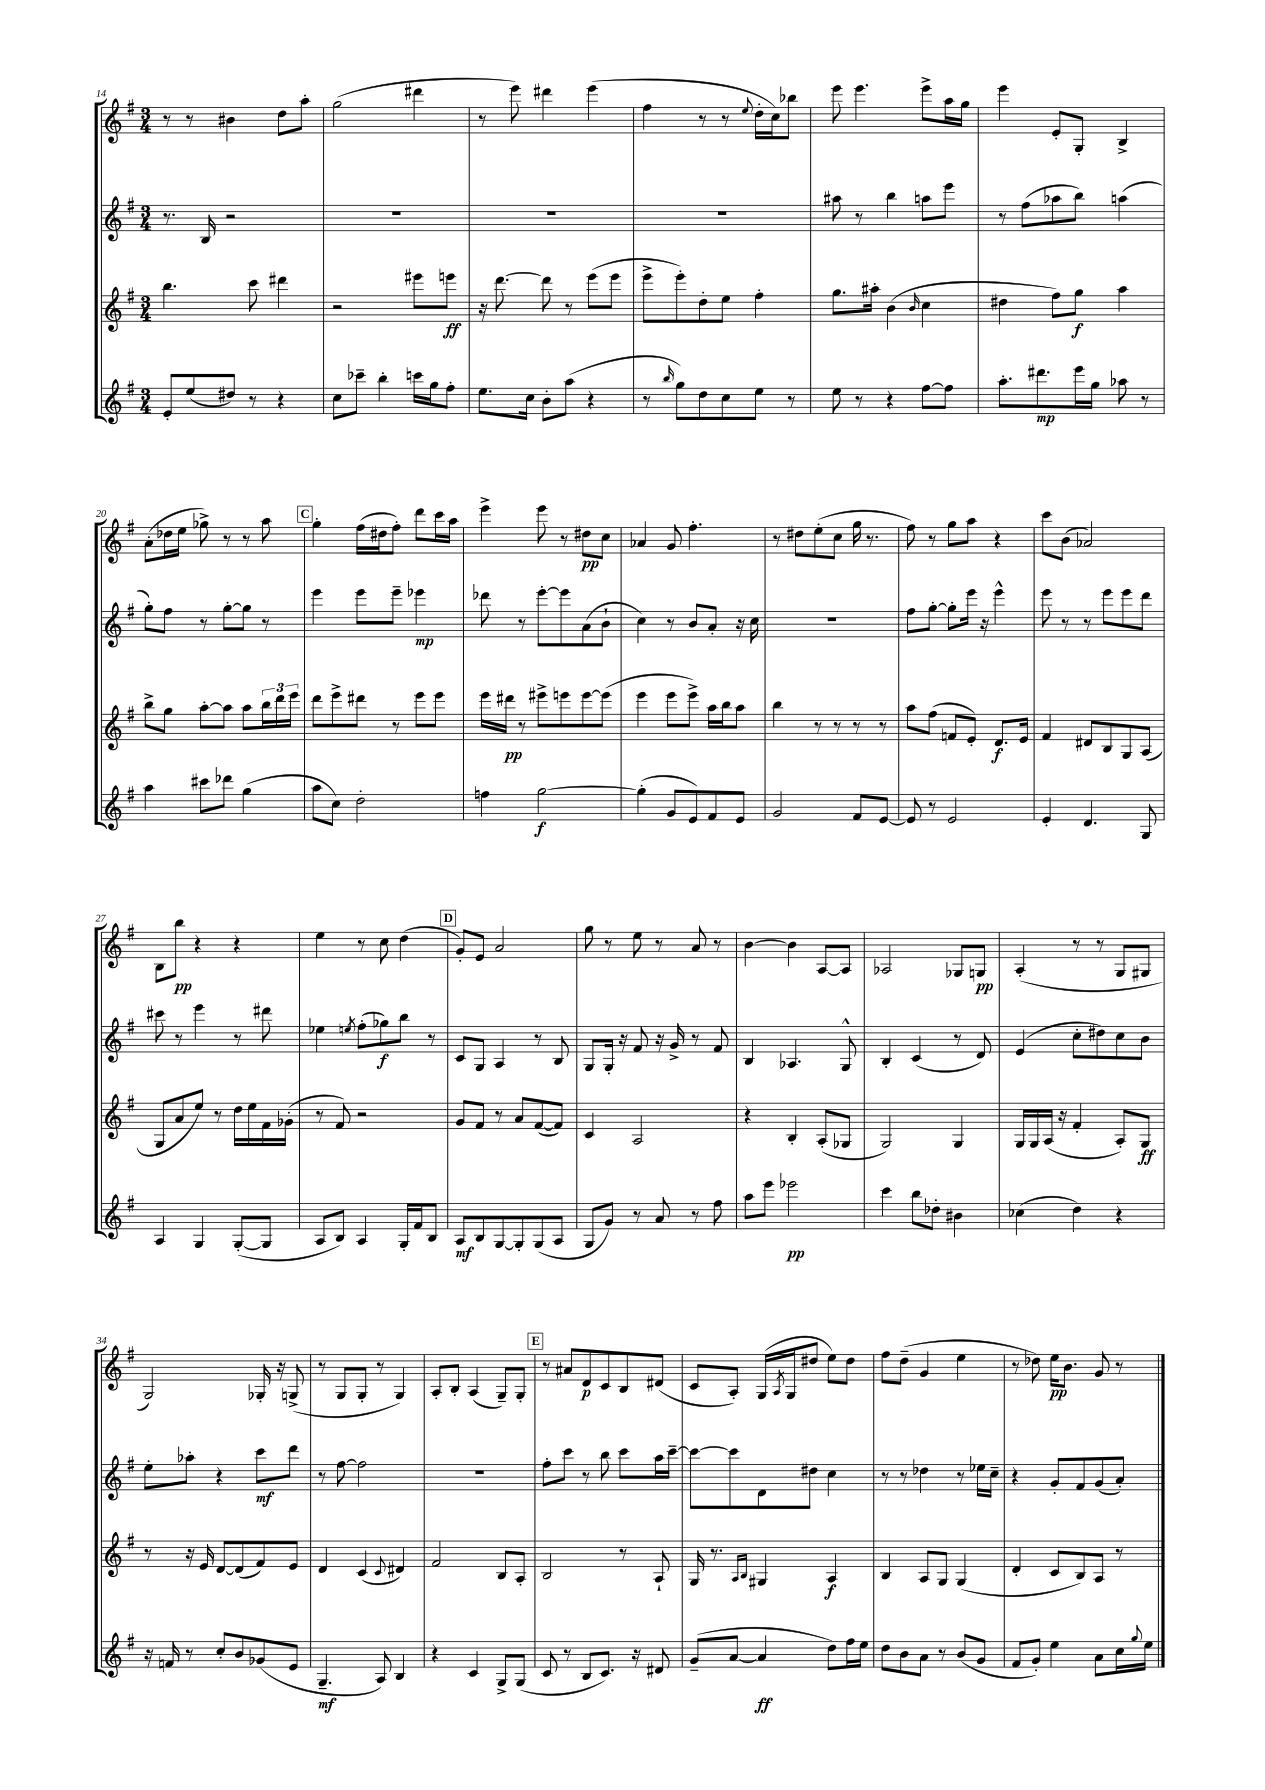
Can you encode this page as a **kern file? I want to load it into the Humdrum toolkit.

**kern	**dynam	**kern	**dynam	**kern	**dynam	**kern	**dynam
*part4	*part4	*part3	*part3	*part2	*part2	*part1	*part1
*staff4	*staff4	*staff3	*staff3	*staff2	*staff2	*staff1	*staff1
*clefG2	*	*clefG2	*	*clefG2	*	*clefG2	*
*k[f#]	*	*k[f#]	*	*k[f#]	*	*k[f#]	*
*M3/4	*	*M3/4	*	*M3/4	*	*M3/4	*
=14	=14	=14	=14	=14	=14	=14	=14
8e'/L	.	4.bb\	.	8.r	.	8r	.
(8ee/	.	.	.	.	.	8r	.
.	.	.	.	16B/	.	.	.
8dd#X/J)	.	.	.	2r	.	4b#X\	.
8r	.	8ccc\	.	.	.	.	.
4r	.	4ddd#X\	.	.	.	8dd\L	.
.	.	.	.	.	.	8aa'\J	.
=15	=15	=15	=15	=15	=15	=15	=15
8cc\L	.	2r	.	2.r	.	(2gg\	.
8ccc-X~\J	.	.	.	.	.	.	.
4bb'\	.	.	.	.	.	.	.
16cccn\LL	.	8eee#X\L	.	.	.	4ddd#X\	.
16gg\J	.	.	.	.	.	.	.
8ff#'\J	.	8eeen\J	ff	.	.	.	.
=16	=16	=16	=16	=16	=16	=16	=16
8.ee\L	.	16r	.	2.r	.	8r	.
.	.	[8.ddd\	.	.	.	.	.
.	.	.	.	.	.	8eee\)	.
16cc\Jk	.	.	.	.	.	.	.
8b'\L	.	8ddd\]	.	.	.	4ddd#X\	.
(8aa\J	.	8r	.	.	.	.	.
4r	.	(8eee\L	.	.	.	(4eee\	.
.	.	8eee\J	.	.	.	.	.
=17	=17	=17	=17	=17	=17	=17	=17
8r	.	8eee^\L	.	2.r	.	4ff#\	.
16qqbb/	.	.	.	.	.	.	.
8gg\L)	.	8eee'\)	.	.	.	.	.
8dd\	.	8dd'\	.	.	.	8r	.
8cc\	.	8ee\J	.	.	.	8r	.
.	.	.	.	.	.	8qqee/	.
8ee\J	.	4ff#'\	.	.	.	16dd'\LL	.
.	.	.	.	.	.	16cc\J)	.
8r	.	.	.	.	.	8bb-X\J	.
=18	=18	=18	=18	=18	=18	=18	=18
8ee\	.	8.gg\L	.	8aa#X\	.	8eee\	.
8r	.	.	.	8r	.	4.eee\	.
.	.	16aa#X'\Jk	.	.	.	.	.
4r	.	(4b\	.	4bb\	.	.	.
.	.	16qqb/	.	.	.	.	.
[8ff#\L	.	4cc\	.	8aan\L	.	8eee^\L	.
8ff#\J]	.	.	.	8eee\J	.	16aa\L	.
.	.	.	.	.	.	16gg\JJ	.
=19	=19	=19	=19	=19	=19	=19	=19
8.aa'\L	.	4dd#X\	.	8r	.	4eee\	.
.	.	.	.	(8ff#\L	.	.	.
8.ddd#X\	mp	.	.	.	.	.	.
.	.	8ff#\L)	.	8aa-X\	.	8e'/L	.
16eee\L	.	8gg\J	f	8bb\J)	.	8G'/J	.
16gg\JJ	.	.	.	.	.	.	.
8aa-X\	.	4aa\	.	(4aan\	.	4B^/	.
8r	.	.	.	.	.	.	.
!!LO:LB:g=z
=20	=20	=20	=20	=20	=20	=20	=20
4aa\	.	8bb^\L	.	8gg'\L)	.	(8a'\L	.
.	.	8gg\J	.	8ff#\J	.	16dd-X\L	.
.	.	.	.	.	.	16ee\JJ	.
8ccc#X\L	.	[8aa'\L	.	8r	.	8gg-X^\)	.
8ddd-X\J	.	8aa\J]	.	[8gg'\L	.	8r	.
(4gg\	.	8aa\L	.	8gg\J]	.	8r	.
.	.	24bb\L	.	8r	.	8aa\	.
.	.	24ddd\	.	.	.	.	.
.	.	24eee\JJ	.	.	.	.	.
!!LO:REH:place=s1:t=C
=21	=21	=21	=21	=21	=21	=21	=21
8aa\L	.	8ddd\L	.	4eee\	.	4gg'\	.
8cc\J)	.	8eee^\	.	.	.	.	.
2dd'\	.	8ddd#X\J	.	8eee\L	.	(16ff#\LL	.
.	.	.	.	.	.	16dd#X\J	.
.	.	8r	.	8eee~\J	.	8ff#'\J)	.
.	.	8eee\L	.	4eee-X\	mp	8ddd\L	.
.	.	8eee\J	.	.	.	16ccc\L	.
.	.	.	.	.	.	16aa\JJ	.
=22	=22	=22	=22	=22	=22	=22	=22
4ffn\	.	16eee\LL	.	8ddd-X\	.	4eee^\	.
.	.	16ddd#X\JJ	pp	.	.	.	.
.	.	8r	.	8r	.	.	.
[2gg\	f	8eee#X^\L	.	[8eee'\L	.	8eee\	.
.	.	8eeen\	.	8eee\]	.	8r	.
.	.	[8eee\	.	(8a\	.	8dd#X\L	pp
.	.	(8eee\J]	.	8b`\J	.	8cc\J	.
=23	=23	=23	=23	=23	=23	=23	=23
(4gg'\]	.	4eee\	.	4cc\)	.	4a-X/	.
8g/L	.	8eee\L	.	8r	.	8g/	.
8e/)	.	8eee^\J)	.	8b/L	.	4.ff#'\	.
8f#/	.	16aa\LL	.	8a'/J	.	.	.
.	.	16bb\J	.	.	.	.	.
8e/J	.	8aa\J	.	16r	.	.	.
.	.	.	.	16cc\	.	.	.
=24	=24	=24	=24	=24	=24	=24	=24
2g/	.	4bb\	.	2.r	.	8r	.
.	.	.	.	.	.	8dd#X\L	.
.	.	8r	.	.	.	(8ee'\	.
.	.	8r	.	.	.	8cc\J	.
8f#/L	.	8r	.	.	.	16gg\	.
.	.	.	.	.	.	8.r	.
[8e/J	.	8r	.	.	.	.	.
=25	=25	=25	=25	=25	=25	=25	=25
8e/]	.	8aa\L	.	8ff#\L	.	8ff#\)	.
8r	.	(8ff#\J	.	[8gg'\J	.	8r	.
2e/	.	8fn/L	.	8gg'\L]	.	8gg\L	.
.	.	8e'/J)	.	16eee\Jk	.	8aa\J	.
.	.	.	.	16r	.	.	.
.	.	8.d/L	f	4eee^^\	.	4r	.
.	.	16e/Jk	.	.	.	.	.
=26	=26	=26	=26	=26	=26	=26	=26
4e'/	.	4f#/	.	8eee\	.	8ccc\L	.
.	.	.	.	8r	.	(8b\J	.
4.d/	.	8d#X/L	.	8r	.	2a-X/)	.
.	.	8B/	.	8eee\L	.	.	.
.	.	8G/	.	8eee\	.	.	.
8G/	.	(8A/J	.	8ddd\J	.	.	.
!!LO:LB:g=z
=27	=27	=27	=27	=27	=27	=27	=27
4A/	.	8G/L	.	8ccc#X\	.	8B\L	.
.	.	8a/	.	8r	.	8bb\J	pp
4G/	.	8ee/J)	.	4eee\	.	4r	.
.	.	8r	.	.	.	.	.
([8G'/L	.	16dd\LL	.	8r	.	4r	.
.	.	16ee\	.	.	.	.	.
8G/J]	.	16f#\	.	8ddd#X\	.	.	.
.	.	(16g-X'\JJ	.	.	.	.	.
=28	=28	=28	=28	=28	=28	=28	=28
8A/L	.	8r	.	4ee-X\	.	4ee\	.
8B/J)	.	8f#/)	.	.	.	.	.
.	.	.	.	8qeen/	.	.	.
4A/	.	2r	.	(8ff#'\L	.	8r	.
.	.	.	.	8gg-X\)	f	8cc\	.
16G'/LL	.	.	.	8bb\J	.	(4dd\	.
16f#/J	.	.	.	.	.	.	.
8B/J	.	.	.	8r	.	.	.
!!LO:REH:place=s1:t=D
=29	=29	=29	=29	=29	=29	=29	=29
8A/L	mf	8g/L	.	8c/L	.	8g'/L)	.
8B/	.	8f#/J	.	8G/J	.	8e/J	.
[8G/	.	8r	.	4A/	.	2a/	.
8G'/]	.	8a/L	.	.	.	.	.
(8G/	.	([8f#/	.	8r	.	.	.
8A/J	.	8f#/J])	.	8B/	.	.	.
=30	=30	=30	=30	=30	=30	=30	=30
8G/L	.	4c/	.	8G/L	.	8gg\	.
8g/J)	.	.	.	16G'/Jk	.	8r	.
.	.	.	.	16r	.	.	.
8r	.	2A/	.	8f#/	.	8ee\	.
8a/	.	.	.	16r	.	8r	.
.	.	.	.	16g^/	.	.	.
8r	.	.	.	8r	.	8a/	.
8ff#\	.	.	.	8f#/	.	8r	.
=31	=31	=31	=31	=31	=31	=31	=31
8aa\L	.	4r	.	4B/	.	[4b\	.
8eee\J	.	.	.	.	.	.	.
2eee-X\	pp	4B'/	.	4.A-X/	.	4b\]	.
.	.	(8A'/L	.	.	.	[8A/L	.
.	.	8G-X/J	.	8G^^/	.	8A/J]	.
=32	=32	=32	=32	=32	=32	=32	=32
4ccc\	.	2G/)	.	4B'/	.	2A-X/	.
8bb\L	.	.	.	(4c/	.	.	.
8dd-X'\J	.	.	.	.	.	.	.
4b#X\	.	4G/	.	8r	.	8G-X/L	.
.	.	.	.	8d/)	.	8Gn/J	pp
=33	=33	=33	=33	=33	=33	=33	=33
(4cc-X\	.	16G/LL	.	(4e/	.	(4A'/	.
.	.	16G/	.	.	.	.	.
.	.	(16A/JJ	.	.	.	.	.
.	.	16r	.	.	.	.	.
4dd\)	.	4f#'/	.	8cc'\L	.	8r	.
.	.	.	.	8dd#X\)	.	8r	.
4r	.	8A'/L)	.	8cc\	.	8G/L	.
.	.	8G/J	ff	8b\J	.	8G#X/J	.
!!LO:LB:g=z
=34	=34	=34	=34	=34	=34	=34	=34
16r	.	8r	.	8ee'\L	.	2G/)	.
16fn/	.	.	.	.	.	.	.
8r	.	16r	.	8aa-X'\J	.	.	.
.	.	16e/	.	.	.	.	.
8cc'/L	.	[8d/L	.	4r	.	.	.
8b/	.	(8d/]	.	.	.	.	.
(8g-X/	.	8f#/)	.	8ccc\L	mf	16G-X'/	.
.	.	.	.	.	.	16r	.
8e/J	.	8e/J	.	8ddd\J	.	(8Gn^/	.
=35	=35	=35	=35	=35	=35	=35	=35
4.G~/	mf	4d/	.	8r	.	8r	.
.	.	.	.	[8ff#\	.	8G/L	.
.	.	(4c/	.	2ff#\]	.	8G'/J	.
8A/)	.	.	.	.	.	8r	.
.	.	8qqc/	.	.	.	.	.
4B/	.	4d#X/)	.	.	.	4G/)	.
=36	=36	=36	=36	=36	=36	=36	=36
4r	.	2f#/	.	2.r	.	8A'/L	.
.	.	.	.	.	.	8B'/J	.
4c/	.	.	.	.	.	(4A/	.
8G^/L	.	8B/L	.	.	.	8G~/L)	.
(8G/J	.	8A'/J	.	.	.	8G'/J	.
!!LO:REH:place=s1:t=E
=37	=37	=37	=37	=37	=37	=37	=37
8c/	.	2B/	.	8ff#'\L	.	8r	.
8r	.	.	.	8ccc\J	.	8a#X/L	.
8B/L	.	.	.	8r	.	8d/	p
8.c/J)	.	.	.	8bb\	.	8c/	.
.	.	8r	.	8ccc\L	.	8B/	.
16r	.	.	.	.	.	.	.
8d#X/	.	8A`/	.	16aa\L	.	(8d#X/J	.
.	.	.	.	[16ccc~\JJ	.	.	.
=38	=38	=38	=38	=38	=38	=38	=38
(8g~/L	.	16G/	.	8ccc\L_	.	8c/L	.
.	.	8.r	.	.	.	.	.
[8a/J	.	.	.	8ccc\]	.	8A'/J)	.
.	.	16qqA/LL	.	.	.	.	.
.	.	16qqB/JJ	.	.	.	.	.
4a/]	ff	4G#X/	.	8d\	.	(16G/LL	.
.	.	.	.	.	.	8qA/	.
.	.	.	.	.	.	16G/J	.
.	.	.	.	8dd#X\J	.	8dd#X/J	.
8dd\L)	.	4A/	f	4cc\	.	8ee\L)	.
16ff#\L	.	.	.	.	.	8dd#\J	.
16ee\JJ	.	.	.	.	.	.	.
=39	=39	=39	=39	=39	=39	=39	=39
8dd\L	.	4B/	.	8r	.	8ff#\L	.
8b\	.	.	.	8r	.	(8dd~\J	.
8a\J	.	8A/L	.	4dd-X\	.	4g/	.
8r	.	8G/J	.	.	.	.	.
(8b/L	.	(4G/	.	8r	.	4ee\	.
8g/J	.	.	.	16ee-X\LL	.	.	.
.	.	.	.	16cc~\JJ	.	.	.
=40	=40	=40	=40	=40	=40	=40	=40
8f#/L	.	4d'/	.	4r	.	8r	.
8g'/J)	.	.	.	.	.	8dd-X\)	.
4ee\	.	8c/L	.	8g'/L	.	16ee\KL	pp
.	.	.	.	.	.	8.b\J	.
.	.	8B/)	.	8f#/	.	.	.
8a\L	.	8A/J	.	(8g/	.	8g/	.
16cc\L	.	8r	.	8a'/J)	.	8r	.
8qqgg/	.	.	.	.	.	.	.
16ee\JJ	.	.	.	.	.	.	.
==	==	==	==	==	==	==	==
*-	*-	*-	*-	*-	*-	*-	*-
